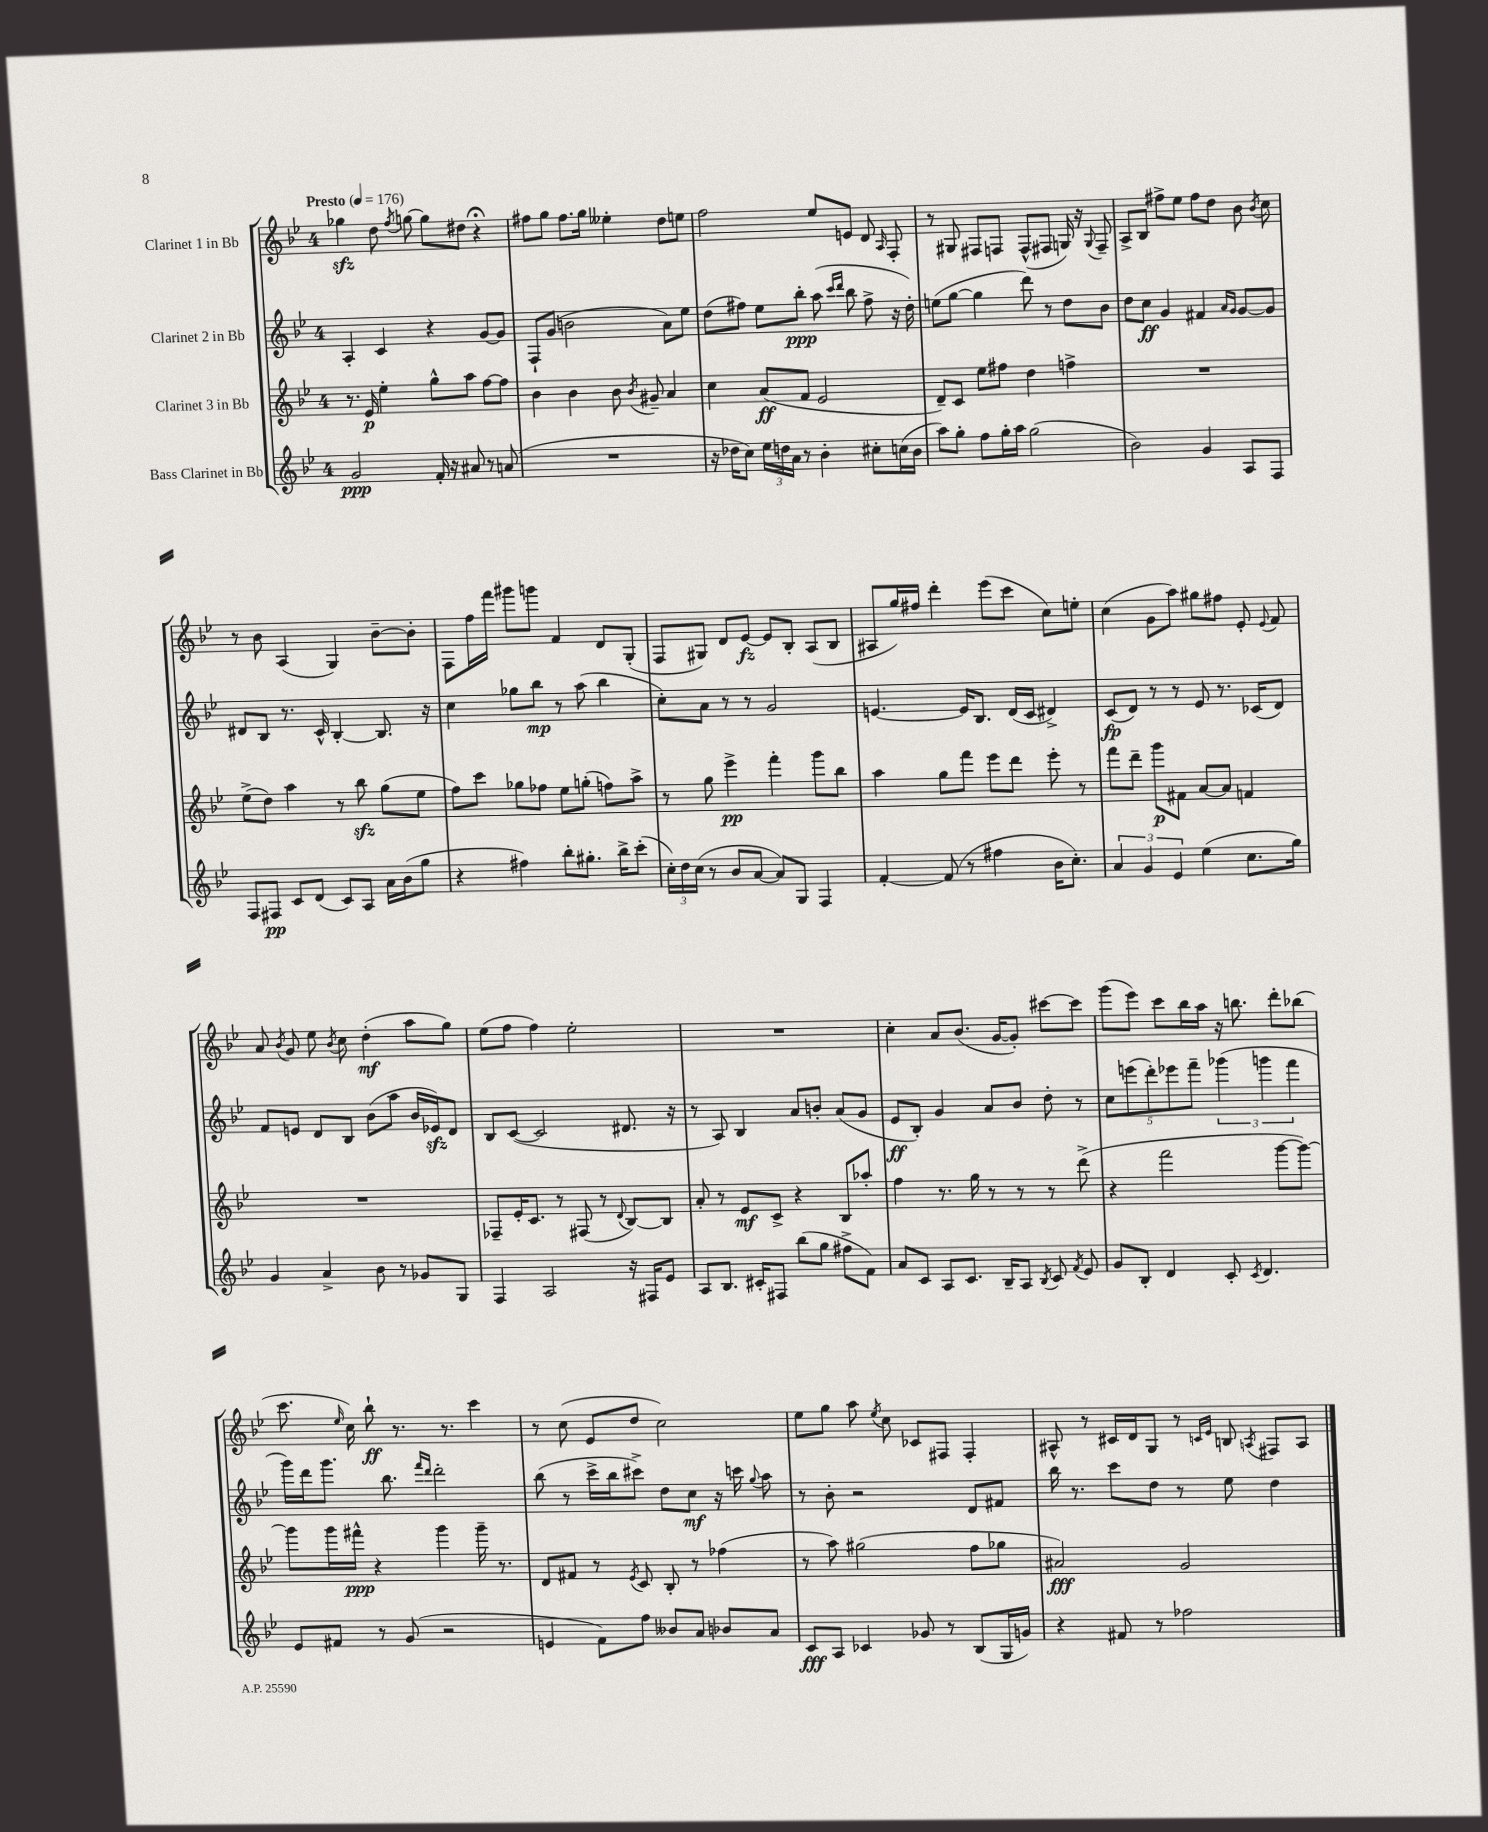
<<
\new StaffGroup <<
\new Staff = "s0" \with { instrumentName = "Clarinet 1 in Bb" } {
    \clef treble \key bes \major \once \override Staff.TimeSignature.style = #'single-digit \time 4/4 \tempo "Presto" 4 = 176
    \autoBeamOff ges''4\sfz d''8 \acciaccatura { f''8 } g''8~ g''8[ dis''8] r4\fermata |
    fis''8[ g''8] fis''8.[ g''16] eeses''4-. d''8[ e''8] |
    f''2 ees''8[ e'8] d'8 \grace { a16 } f8-. |
    r8 gis8 fis8[ f8] f8[-^( fis8] g16) r16 \appoggiatura { g8 } fis8-- |
    a8[-> bes8] fis''8[-> ees''8] fis''8[ d''8] bes'8 \acciaccatura { bes'8 } c''8 |
    r8 bes'8 a4( g4) bes'8[~-- bes'8]-. |
    f8[ f''16 f'''16] gis'''8[ g'''8] f'4 d'8[ g8]-.( |
    f8[ gis8]) d'8[ ees'8]~\fz ees'8[ bes8]-. a8[( bes8] |
    ais8[ g''16) fis''16] d'''4-. ees'''8[( c'''8] c''8[) e''8]-. |
    c''4( g'8[ a''8]) gis''8[ fis''8] ees'8-. \appoggiatura { ees'8 } f'8 |
    a'8 \acciaccatura { bes'8 } g'8 ees''8 \acciaccatura { bes'8 } c''8 d''4-.\mf( a''8[ g''8]) |
    ees''8[( f''8] f''4) ees''2-. |
    R1 |
    c''4-. a'8[ bes'8.]( g'16[~ g'8]-.) cis'''8[~ cis'''8] |
    g'''8[( ees'''8]) c'''8[ bes''16 a''16] r16 b''8. d'''8[-. bes''8]( |
    c'''8. \grace { ees''16 } c''16) bes''8-!\ff r8. r8. c'''4 |
    r8 c''8( ees'8[ d''8] c''2) |
    ees''8[ g''8] a''8 \acciaccatura { ees''8 } c''8 ces'8[ fis8] fis4-. |
    ais8-^ r8 cis'16[ d'16 g8] r8 \grace { c'16[ ees'16] } b8 \acciaccatura { a8 } fis8[ a8] \bar "|." |
}
\new Staff = "s1" \with { instrumentName = "Clarinet 2 in Bb" } {
    \clef treble \key bes \major \once \override Staff.TimeSignature.style = #'single-digit \time 4/4
    \autoBeamOff a4-. c'4 r4 g'8[~ g'8] |
    f8[-! g'8]( b'2 a'8[) ees''8] |
    d''8[( fis''8]) ees''8[ bes''8]-.\ppp a''8( \grace { c'''16[ d'''16] } bes''8 fis''8-> r16 d''16-.) |
    e''8[( g''8]~ g''4 d'''8) r8 d''8[ bes'8] |
    d''8[ c''8]\ff g'4 fis'4 \grace { a'16[ g'16] } g'8[~ g'8] |
    dis'8[ bes8] r8. c'16-^ bes4~-. bes8. r16 |
    c''4 ges''8[ bes''8]\mp r8 a''8( bes''4 |
    c''8[-.) a'8] r8 r8 g'2 |
    e'4.~ e'16[ bes8.] d'16[( c'16] dis'4->) |
    c'8[\fp( d'8]) r8 r8 ees'8 r8. ces'16[( d'8]) |
    f'8[ e'8] d'8[ bes8] bes'8[( a''8] bes'16[ ees'16\sfz) d'8] |
    bes8[ c'8]~( c'2 dis'8. r16 |
    r8 a8) bes4 a'8[ b'8]-. a'8[( g'8] |
    ees'8[\ff bes8]-.) g'4 a'8[ bes'8] d''8-. r8 |
    \tuplet 5/4 { c''8[ e'''8( d'''8-.) ees'''8 f'''8]-- } \tuplet 3/2 { ges'''4( g'''4 f'''4 } |
    g'''16[) d'''16 g'''8.] bes''8. \grace { f'''16[ d'''16] } d'''2-. |
    bes''8( r8 c'''16[-> bes''16 cis'''8]->) d''8[ c''8]\mf r16 c'''16 \appoggiatura { g''8 } a''8 |
    r8 bes'8-. r2 d'8[ fis'8] |
    bes''16 r8. c'''8[ d''8] r8 ees''8 d''4 \bar "|." |
}
\new Staff = "s2" \with { instrumentName = "Clarinet 3 in Bb" } {
    \clef treble \key bes \major \once \override Staff.TimeSignature.style = #'single-digit \time 4/4
    \autoBeamOff r8. ees'16\p ees''4-. g''8[-^ a''8] f''8[~ f''8] |
    bes'4 bes'4 bes'8 \acciaccatura { bes'8 } gis'8-- a'4 |
    c''4 a'8[\ff( f'8] ees'2 |
    d'8[--) c'8] ees''8[ fis''8] d''4 f''4-> |
    R1 |
    ees''8[->( d''8]) a''4 r8 bes''8\sfz g''8[( ees''8] |
    f''8[) c'''8] ges''8[ fes''8] ees''8[ g''8]-.( f''8[) a''8]-> |
    r8 g''8 ees'''4->\pp f'''4-. g'''8[ bes''8] |
    a''4 g''8[ f'''8] ees'''8[ d'''8] ees'''8-. r8 |
    f'''8[ d'''8]-- g'''8[\p fis'8] a'8[~ a'8] f'4 |
    R1 |
    fes8[-- ees'16-. c'8.] r8 fis8( r8 \appoggiatura { d'8 } bes8[~) bes8] |
    a'8-. r8 ees'8[\mf c'8]-> r4 bes8[ aes''8]-. |
    f''4 r8. g''16 r8 r8 r8 d'''8->( |
    r4 f'''2 g'''8[~ g'''8]~) |
    g'''8[ g'''16 fis'''16]-^\ppp r4 g'''4 g'''16-- r8. |
    d'8[ fis'8] r8 \acciaccatura { ees'8 } c'8 bes8-. r8 fes''4( |
    r8 a''8) gis''2( f''8[ ges''8] |
    ais'2\fff) g'2 \bar "|." |
}
\new Staff = "s3" \with { instrumentName = "Bass Clarinet in Bb" } {
    \clef treble \key bes \major \once \override Staff.TimeSignature.style = #'single-digit \time 4/4
    \autoBeamOff g'2\ppp f'16-. r16 ais'8 r8 a'8( |
    R1 |
    r16 des''16[ c''8]) \tuplet 3/2 { ees''16[ d''16 a'16] } r8 bes'4-. cis''8[-. c''16( bes'16] |
    a''8[) g''8]-. f''8[ g''16-. a''16] g''2( |
    bes'2) g'4 a8[ f8] |
    f8[ fis8]\pp c'8[ d'8]( c'8[) a8] a'16[ bes'16( g''8] |
    r4 fis''4) bes''8[-. gis''8.]-. bes''16[-> c'''8]-.( |
    \tuplet 3/2 { c''16[-.) d''16 c''16]( } r8 bes'8[ a'8]~ a'8[) g8] f4 |
    f'4~-. f'8( r8 fis''4 bes'16[ c''8.]-.) |
    \tuplet 3/2 { a'4 g'4 ees'4 } ees''4( c''8.[ g''16]) |
    g'4 a'4-> bes'8 r8 ges'8[ g8] |
    f4 a2 r16 fis16[ ees'8] |
    a8[ bes8.] cis'16[-. fis8] bes''8[( g''8] fis''8[-> f'8]) |
    a'8[ c'8] a8[ c'8.] bes16[-- a8] \acciaccatura { bes8 } c'8 \acciaccatura { f'8 } ees'8 |
    g'8[ bes8]-. d'4 c'8-. \acciaccatura { c'8 } d'4. |
    ees'8[ fis'8] r8 g'8( r2 |
    e'4 f'8[) f''8] beses'8[ a'8] bes'8[ a'8] |
    c'8[\fff a8] ces'4 ges'8 r8 bes8[( g16 g'16]) |
    r4 fis'8 r8 fes''2 \bar "|." |
}
>>
>>
\layout { \context { \Score \remove "Bar_number_engraver" } }
